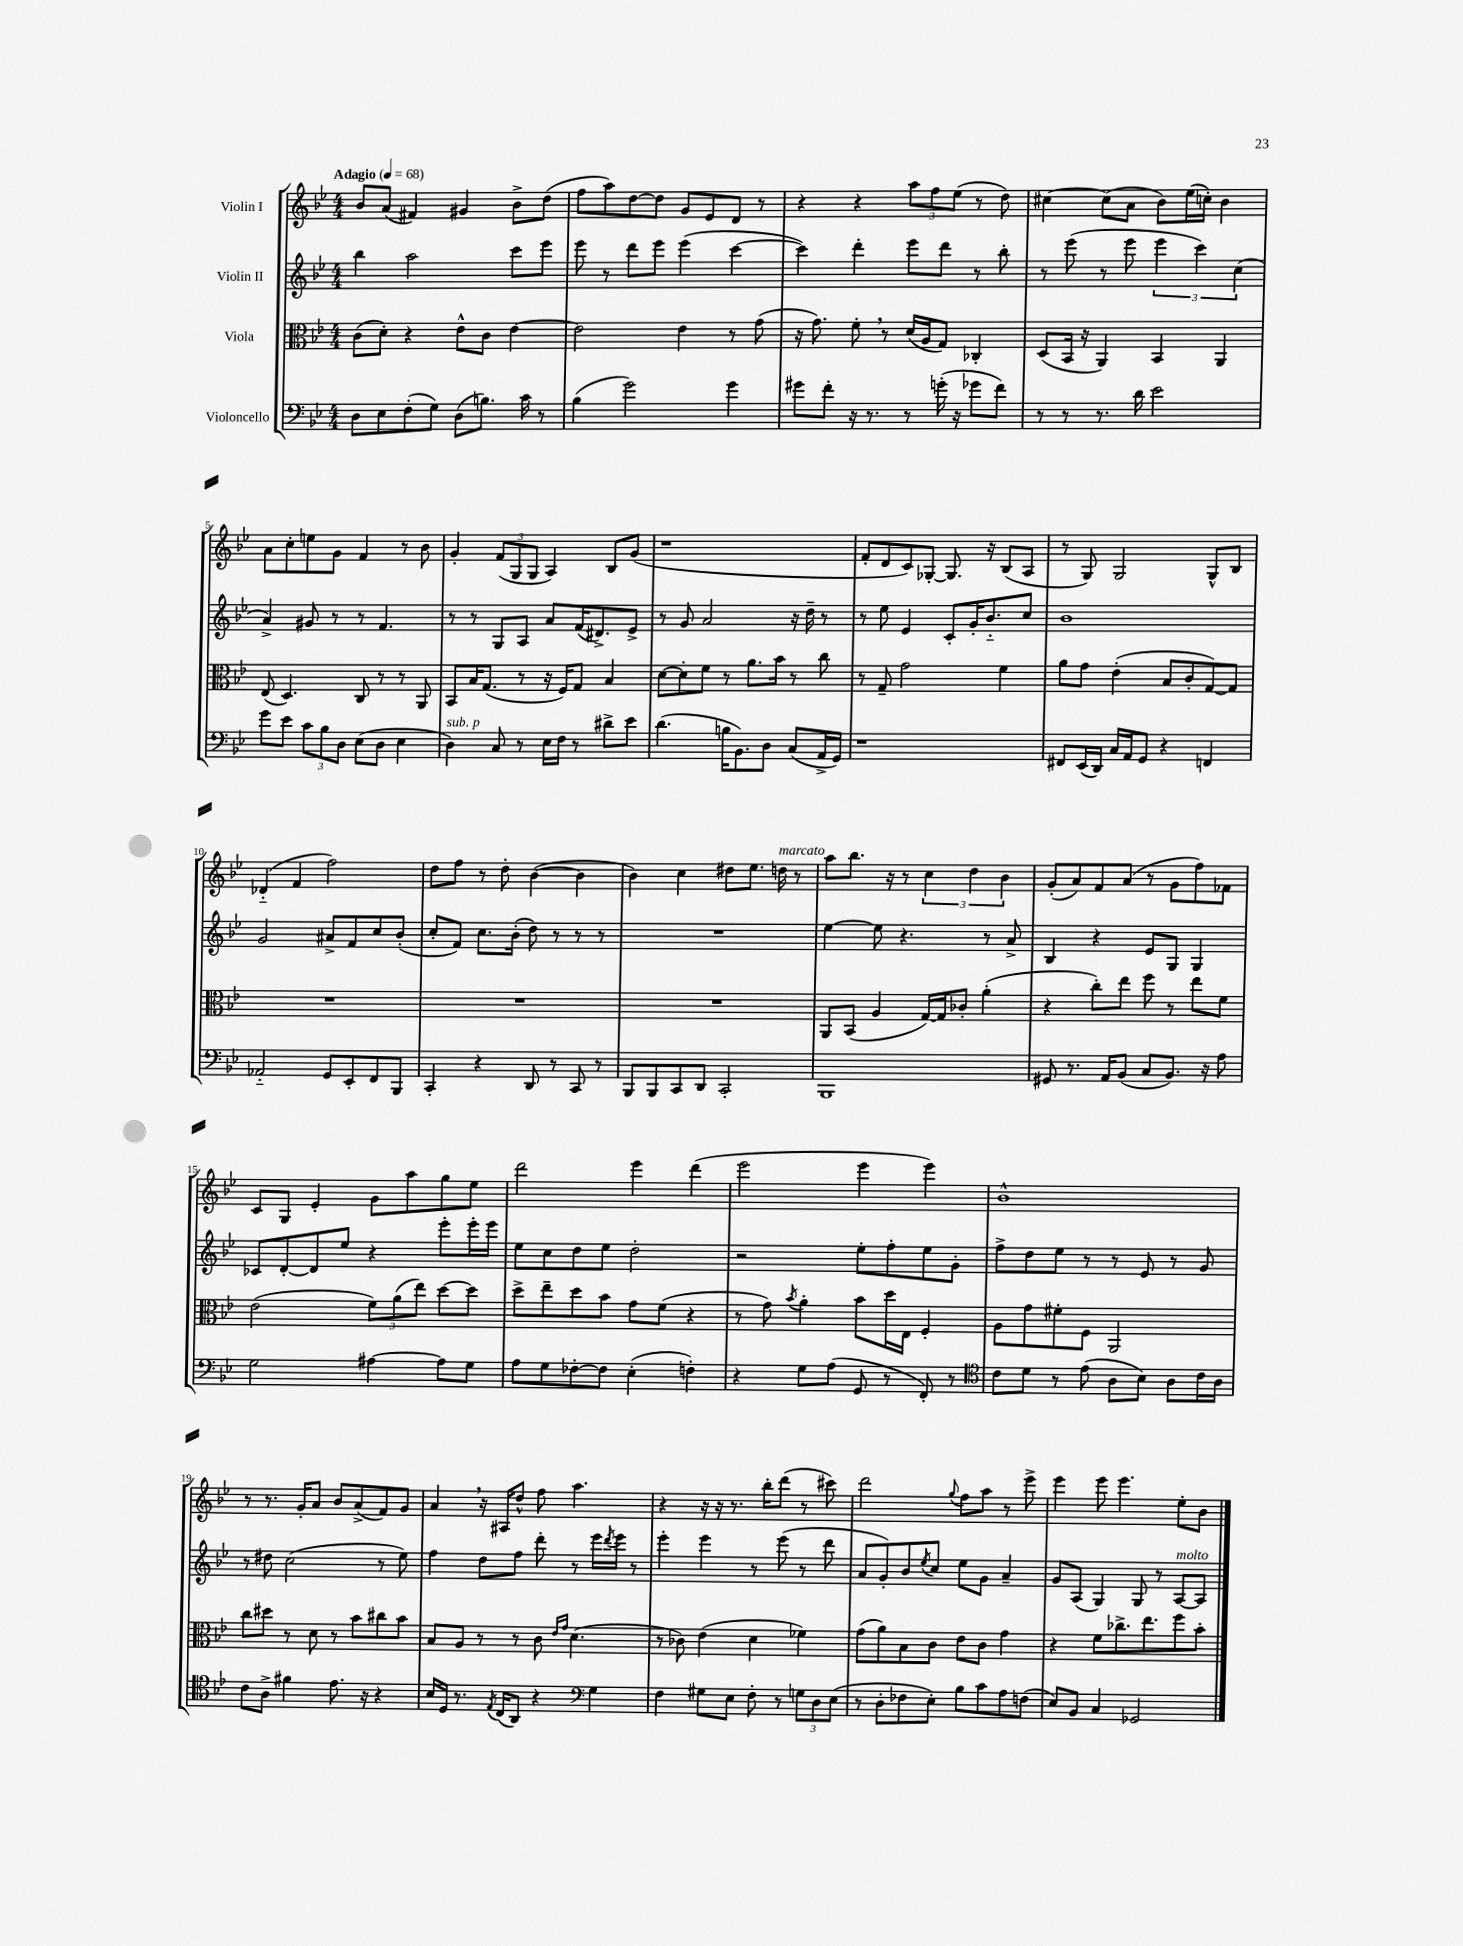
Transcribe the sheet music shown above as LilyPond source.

<<
\new StaffGroup <<
\new Staff = "s0" \with { instrumentName = "Violin I" } {
    \clef treble \key bes \major \numericTimeSignature \time 4/4 \tempo "Adagio" 4 = 68
    bes'8 a'8( fis'4) gis'4 bes'8-> d''8( |
    f''8 a''8) d''8~ d''8 g'8 ees'8 d'8 r8 |
    r4 r4 \tuplet 3/2 { a''8 f''8 ees''8( } r8 d''8) |
    cis''4~ cis''8( a'8 bes'8) ees''16( c''16-.) bes'4 |
    a'8 c''8-. e''8 g'8 f'4 r8 bes'8 |
    g'4-. \tuplet 3/2 { f'8( g8 g8 } a4) bes8 g'8( |
    r1 |
    f'8-. d'8 c'8) ges8~-. ges8. r16 bes8( a8 |
    r8 g8) g2 g8-^ bes8 |
    des'4-_( f'4 f''2) |
    d''8 f''8 r8 d''8-. bes'4~( bes'4 |
    bes'4) c''4 dis''8 ees''8. d''16^\markup { \italic "marcato" } r8 |
    a''8 bes''8. r16 r8 \tuplet 3/2 { c''4 d''4 bes'4 } |
    g'8-.( a'8) f'8 a'8( r8 g'8 f''8) fes'8 |
    c'8 g8 ees'4-. g'8 a''8 g''8 ees''8 |
    d'''2 ees'''4 d'''4( |
    ees'''2 ees'''4 ees'''4) |
    bes'1-^ |
    r8 r8. g'16-. a'8 bes'8 a'8->( f'8) g'8 |
    a'4 \breathe r16 ais16 d''8-^ f''8 a''4. |
    r4 r16 r16 r8. bes''16-. d'''8( r8 cis'''8) |
    d'''2 \appoggiatura { g''8 } f''8 a''8 r8 ees'''8-> |
    ees'''4 ees'''8 ees'''4. ees''8-. bes'8 \bar "|." |
}
\new Staff = "s1" \with { instrumentName = "Violin II" } {
    \clef treble \key bes \major \numericTimeSignature \time 4/4
    bes''4 a''2 c'''8 ees'''8 |
    ees'''8 r8 d'''8 ees'''8 ees'''4( c'''4~ |
    c'''4) d'''4-. ees'''8 d'''8 r8 bes''8-. |
    r8 ees'''8( r8 ees'''8 \tuplet 3/2 { ees'''4 c'''4) c''4( } |
    a'4->) gis'8 r8 r8 f'4. |
    r8 r8 g8 a8 a'8 f'16( dis'8.->) ees'8-> |
    r8 g'8 a'2 r16 d''16-- r8 |
    r8 ees''8 ees'4 c'8-. g'16-. bes'8.-_ c''8 |
    bes'1 |
    g'2 ais'8-> f'8 c''8 bes'8-.( |
    c''8-. f'8) c''8. bes'16-.( d''8) r8 r8 r8 |
    R1 |
    ees''4~ ees''8 r4. r8 a'8-> |
    bes4 r4 ees'8 g8 g4 |
    ces'8 d'8~-. d'8 ees''8 r4 ees'''8-. ees'''16-. ees'''16 |
    ees''8 c''8 d''8 ees''8 d''2-. |
    r2 ees''8-. f''8-. ees''8 g'8-. |
    f''8-> d''8 ees''8 r8 r8 ees'8 r8 g'8 |
    r8 dis''8 c''2( r8 ees''8) |
    f''4 d''8 f''8 d'''8-. r8 ees'''16 \acciaccatura { d'''8 } ees'''16 r8 |
    ees'''4-. ees'''4 r8 ees'''8( r8 d'''8 |
    a'8 g'8-.) bes'8 \acciaccatura { ees''8 } c''8 ees''8 g'8 a'4-- |
    g'8 a8( g4) g8 r8 a8~^\markup { \italic "molto" } a8 \bar "|." |
}
\new Staff = "s2" \with { instrumentName = "Viola" } {
    \clef alto \key bes \major \numericTimeSignature \time 4/4
    c'8( d'8-.) r4 ees'8-^ c'8 ees'4~ |
    ees'2 ees'4 r8 g'8( |
    r16 g'8.) f'8-. \breathe r8 d'16( a16 g8) ces4-. |
    d8( bes,16 r16 a,4) bes,4 a,4 |
    ees8( d4.) c8 r8 r8 a,8 |
    bes,8 bes16 g8.( r8 r16 f16) g8 bes4 |
    d'8~ d'8-. f'8 r8 a'8. bes'16 r8 c''8 |
    r8 g8-- g'2 f'4 |
    a'8 g'8 ees'4-.( bes8 c'8-. g8~) g8 |
    R1 |
    R1 |
    R1 |
    a,8 bes,8( a4 g16~) g16 ces'8-. a'4-.( |
    r4 c''8-.) ees''8 f''8 r8 ees''8 f'8 |
    ees'2( \tuplet 3/2 { f'8) a'8( ees''8) } d''8~ d''8 |
    d''8-> ees''8-- d''8 bes'8 g'8 f'8( r4 |
    r8 g'8) \acciaccatura { bes'8 } a'4-. bes'8 d''16 ees16 f4-. |
    a8 g'8 fis'8-. f8 a,2 |
    c''8 dis''8 r8 d'8 r8 bes'8 cis''8 bes'8 |
    bes8 a8 r8 r8 c'8 \grace { ees'16 g'16 } d'4.( |
    r8 ces'8) ees'4( d'4 fes'4) |
    g'8( a'8) bes8 c'8 ees'8 c'8 g'4 |
    r4 f'8 ces''8.-> ees''8. f''8 bes'8-. \bar "|." |
}
\new Staff = "s3" \with { instrumentName = "Violoncello" } {
    \clef bass \key bes \major \numericTimeSignature \time 4/4
    d8 ees8 f8-.( g8) d8( b8.) c'16 r8 |
    bes4( g'2) g'4 |
    gis'8 f'8-. r16 r8. r8 g'16-.( r16 ges'8 f'8) |
    r8 r8 r8. d'16 ees'2 |
    g'8 ees'8 \tuplet 3/2 { c'8 bes8 d8 } ees8( d8 ees4 |
    d4^\markup { \italic "sub. p" }) c8 r8 ees16 f16 r8 dis'8-> ees'8 |
    d'4.( b16 bes,8.) d8 c8( a,16-> g,16) |
    r1 |
    fis,8 ees,16( d,16) c16 a,16 g,8 r4 f,4 |
    aes,2-_ g,8 ees,8-. f,8 bes,,8 |
    c,4-. r4 d,8 r8 c,8 r8 |
    bes,,8 bes,,8 c,8 d,8 c,2-. |
    bes,,1 |
    gis,8 r8. a,16 bes,8( c8 bes,8.) r16 a8 |
    g2 ais4~ ais8 g8 |
    a8 g8 fes8~-. fes8 ees4-.( f4-.) |
    r4 g8 a8( g,8 r8 f,8-.) r8 |
    \clef tenor c'8 d'8 r8 ees'8( a8 bes8) a8 c'16 a16 |
    c'8 a8-> fis'4 ees'8. r16 r4 |
    bes16 d16 r8. \acciaccatura { ees8 } c16( a,8) r4 \clef bass g4 |
    f4 gis8 ees8 f8-. r8 \tuplet 3/2 { g8 d8 ees8( } |
    r8 d8-. fes8 ees8-.) bes8 c'8 a8 f8( |
    ees8) bes,8 c4 ges,2 \bar "|." |
}
>>
>>
